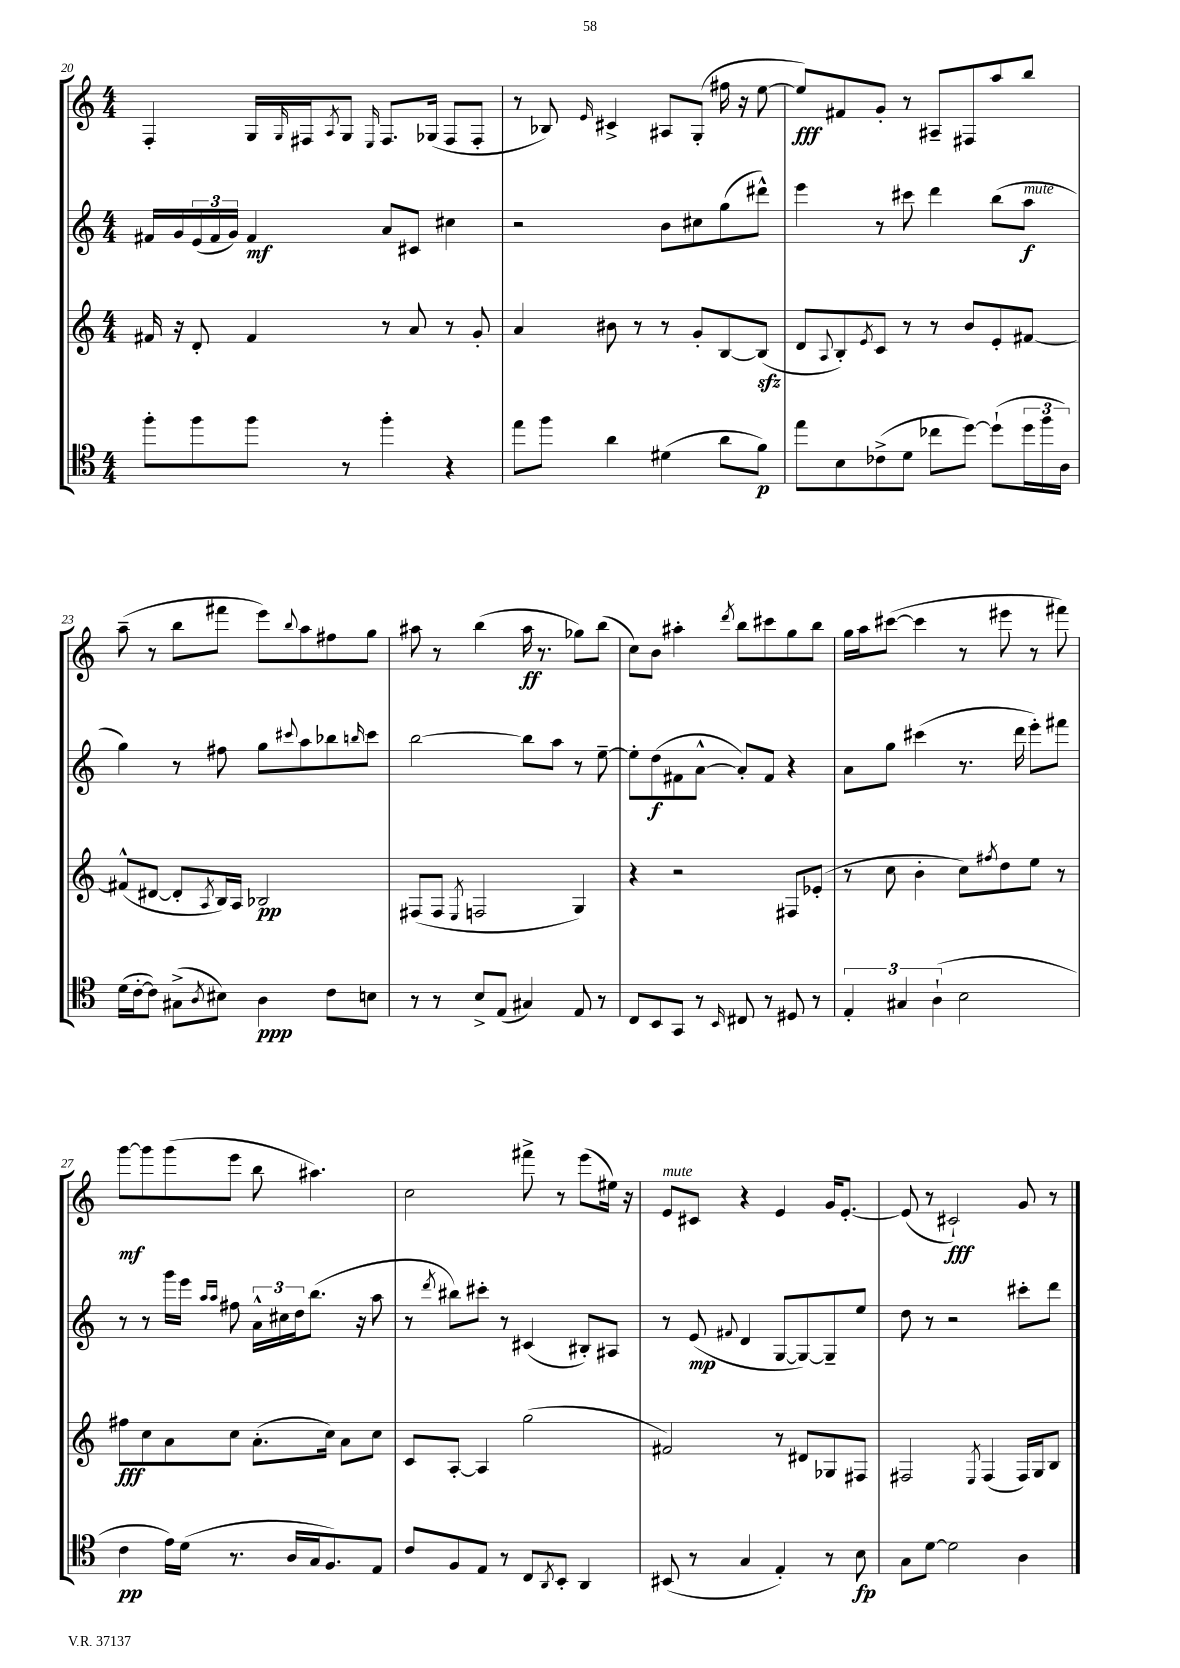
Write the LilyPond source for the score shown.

<<
\new StaffGroup <<
\new Staff = "s0" {
    \clef treble \key c \major \numericTimeSignature \time 4/4
    f4-. g16 \grace { g16 } fis16 \acciaccatura { a8 } g8 \grace { e16 } fis8. ges16( fis8 fis8-. |
    r8 bes8) \grace { e'16 } cis'4-> ais8 g8-.( fis''16 r16 e''8~ |
    e''8\fff) fis'8 g'8-. r8 ais8-- fis8 a''8 b''8 |
    a''8--( r8 b''8 fis'''8 e'''8) \appoggiatura { b''8 } a''8 fis''8 g''8 |
    ais''8 r8 b''4( ais''16\ff r8. ges''8) b''8( |
    c''8) b'8 ais''4-. \acciaccatura { d'''8 } b''8 cis'''8 g''8 b''8 |
    g''16 a''16 cis'''8~( cis'''4 r8 eis'''8 r8 fis'''8) |
    g'''8~\mf g'''8 g'''8( e'''8 b''8 ais''4.) |
    c''2 fis'''8-> r8 e'''8( eis''16) r16 |
    e'8^\markup { \italic "mute" } cis'8 r4 e'4 g'16 e'8.~-. |
    e'8( r8 cis'2-!\fff) g'8 r8 \bar "|." |
}
\new Staff = "s1" {
    \clef treble \key c \major \numericTimeSignature \time 4/4
    fis'16 g'16 \tuplet 3/2 { e'16( fis'16 g'16) } fis'4\mf a'8 cis'8 cis''4 |
    r2 b'8 cis''8 g''8( dis'''8-^) |
    e'''4 r8 cis'''8 d'''4 b''8( a''8\f^\markup { \italic "mute" } |
    g''4) r8 fis''8 g''8 \appoggiatura { cis'''8 } a''8 bes''8 \grace { b''16 } cis'''8 |
    b''2~ b''8 a''8 r8 e''8~-- |
    e''8-. d''8\f( fis'8 a'8~-^ a'8-.) fis'8 r4 |
    a'8 g''8 cis'''4( r8. d'''16 e'''8-.) fis'''8 |
    r8 r8 g'''16 e'''16 \grace { a''16 a''16 } fis''8 \tuplet 3/2 { a'16-^ cis''16 d''16 } b''8.( r16 a''8 |
    r8 \acciaccatura { d'''8 } bis''8) cis'''8-. r8 cis'4( bis8-.) ais8 |
    r8 e'8\mp( \appoggiatura { fis'8 } d'4 g8~ g8~) g8-- e''8 |
    d''8 r8 r2 cis'''8-. d'''8 \bar "|." |
}
\new Staff = "s2" {
    \clef treble \key c \major \numericTimeSignature \time 4/4
    fis'16 r16 d'8-. fis'4 r8 a'8 r8 g'8-. |
    a'4 bis'8 r8 r8 g'8-. b8~ b8\sfz( |
    d'8 \appoggiatura { a8 } b8-.) \acciaccatura { e'8 } c'8 r8 r8 b'8 e'8-. fis'8~ |
    fis'8-^( dis'8~ dis'8-. \acciaccatura { a8 } b16) a16 bes2\pp |
    fis8( fis8 \acciaccatura { e8 } f2 g4) |
    r4 r2 fis8 ees'8-.( |
    r8 c''8 b'4-. c''8) \acciaccatura { fis''8 } d''8 e''8 r8 |
    fis''8\fff c''8 a'8 c''8 a'8.-.( c''16) a'8 c''8 |
    c'8 a8~-. a4 g''2( |
    fis'2) r8 dis'8 ges8 fis8 |
    fis2 \acciaccatura { e8 } fis4( fis16) g16 b8 \bar "|." |
}
\new Staff = "s3" {
    \clef tenor \key c \major \numericTimeSignature \time 4/4
    f''8-. f''8 f''8 r8 f''4-. r4 |
    e''8 f''8 a'4 dis'4( a'8 f'8\p) |
    e''8 b8 ces'8->( d'8 ces''8 d''8~) d''8-!( \tuplet 3/2 { d''16 f''16 a16) } |
    d'16( c'16~-. c'8) gis8->( \acciaccatura { a8 } bis8) a4\ppp c'8 b8 |
    r8 r8 b8-> e8( gis4) e8 r8 |
    c8 b,8 g,8 r8 \grace { b,16 } cis8 r8 dis8 r8 |
    \tuplet 3/2 { e4-. gis4 a4-!( } b2 |
    c'4\pp e'16) d'16( r8. a16 g16 f8.) e8 |
    c'8 f8 e8 r8 c8 \acciaccatura { a,8 } b,8-. a,4 |
    bis,8( r8 g4 e4-.) r8 b8\fp |
    g8 d'8~ d'2 a4 \bar "|." |
}
>>
>>
\layout { \context { \Score currentBarNumber = #20 } }
